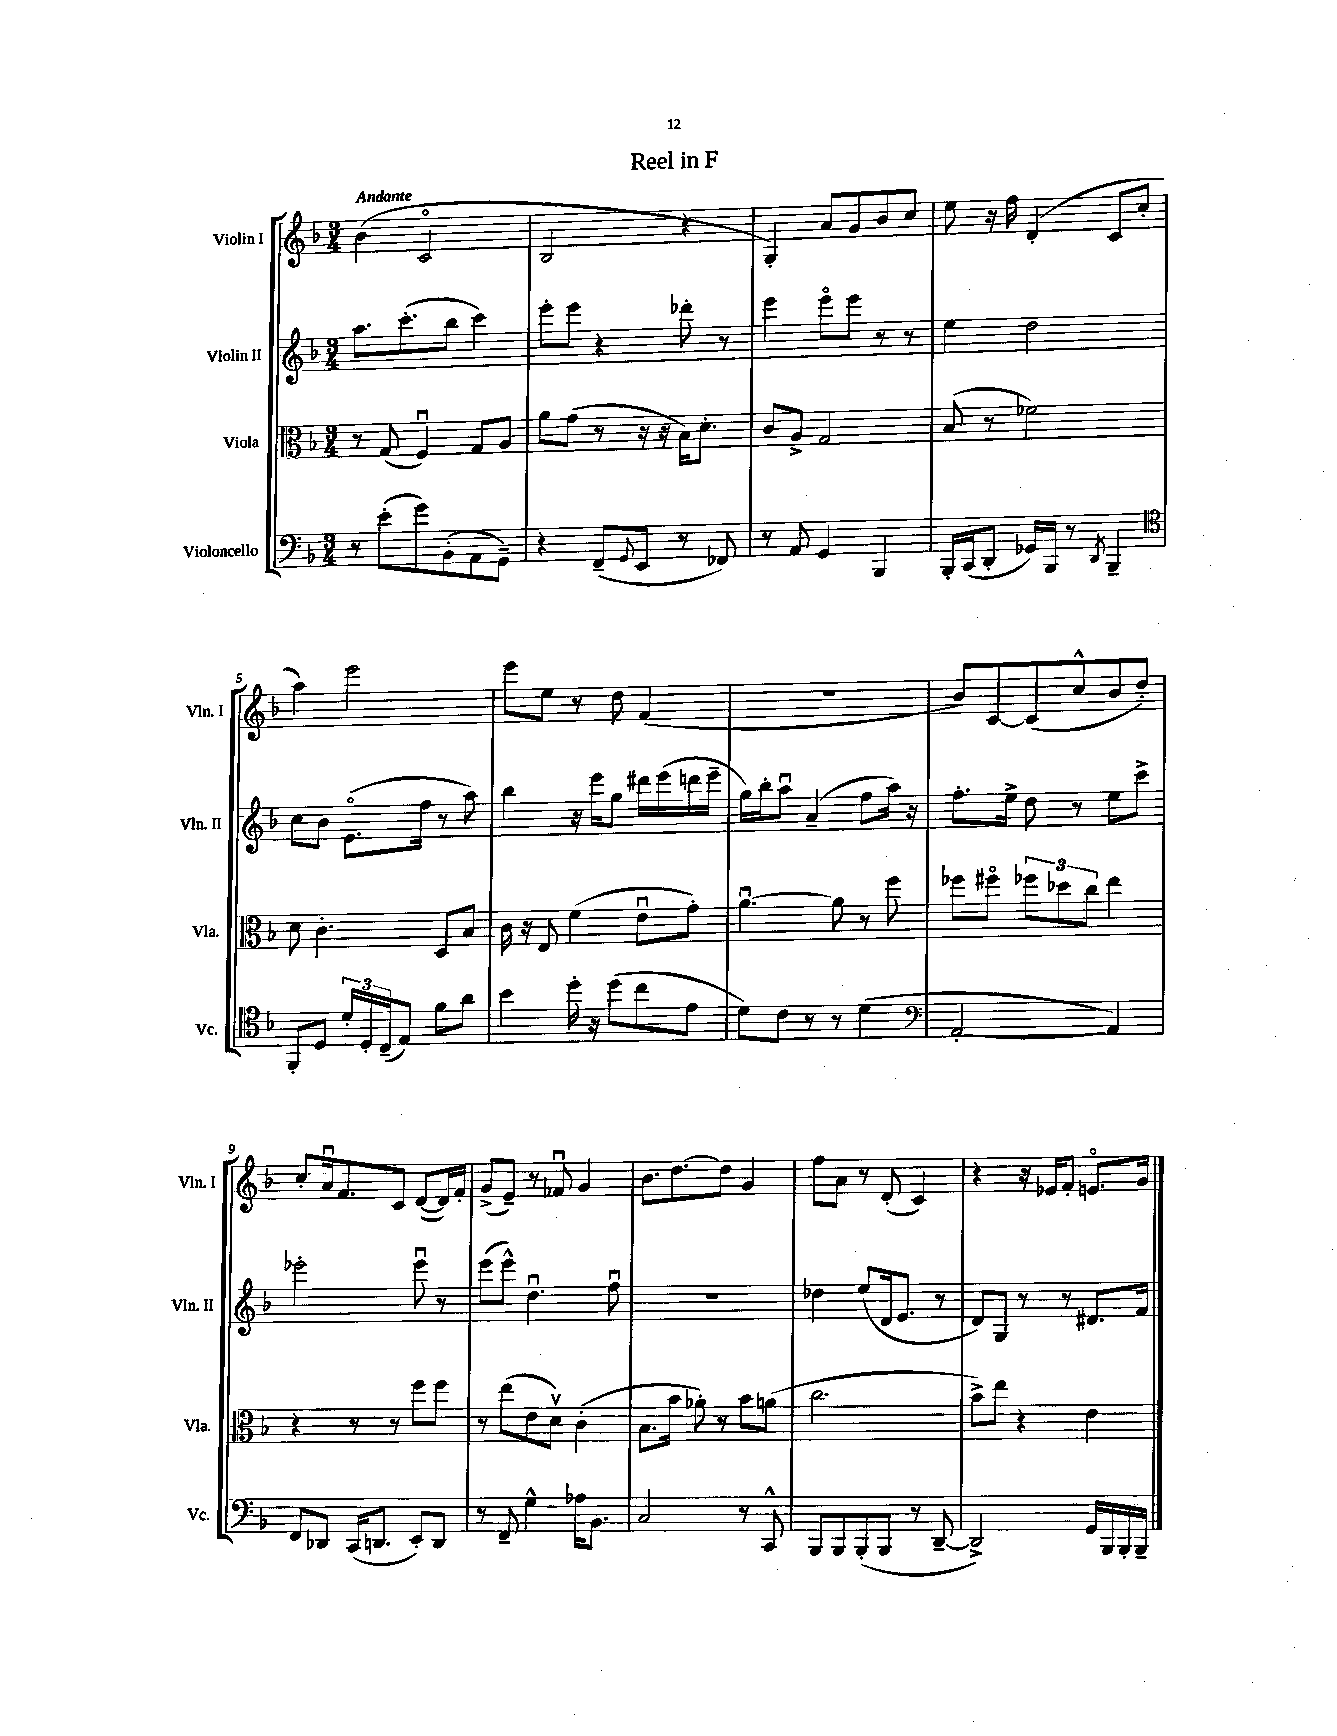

**kern	**kern	**kern	**kern
*part4	*part3	*part2	*part1
*staff4	*staff3	*staff2	*staff1
*I"Violoncello	*I"Viola	*I"Violin II	*I"Violin I
*I'Vc.	*I'Vla.	*I'Vln. II	*I'Vln. I
*clefF4	*clefC3	*clefG2	*clefG2
*k[b-]	*k[b-]	*k[b-]	*k[b-]
*M3/4	*M3/4	*M3/4	*M3/4
=1	=1	=1	=1
!	!	!	!LO:TX:a:B:t=Andante
8r	8r	8.aa\L	(4b-\
(8e'\L	(8G/	.	.
.	.	(8.ccc'\	.
8g\)	4Fu/)	.	2c/
(8BB-'\	.	8bb-\J	.
8AA\	8G/L	4ccc\)	.
8GG~\J)	8A/J	.	.
=2	=2	=2	=2
4r	8a\L	8eee'\L	2B-/
.	(8g\J	8eee\J	.
(8FF~/L	8r	4r	.
8qqGG/	.	.	.
8EE/J	16r	.	.
.	16r	.	.
8r	16B-\KL)	8ddd-X'\	4r
.	8.d'\J	.	.
8FF-X/)	.	8r	.
=3	=3	=3	=3
8r	8c/L	4eee\	4G'/)
8AA/	8A^/J	.	.
4GG/	2G/	8eee\L	8a/L
.	.	8eee\J	8g/
4BBB-/	.	8r	8b-/
.	.	8r	8cc/J
=4	=4	=4	=4
16BBB-'/LL	(8B-/	4ee\	8ee\
(16CC/J	.	.	.
8DD'/J	8r	.	16r
.	.	.	16ff\
16GG-X/LL)	2f-X\)	2dd\	(4d'/
16BBB-/JJ	.	.	.
8r	.	.	.
8qDD/	.	.	.
4BBB-~/	.	.	8c/L
.	.	.	8cc'/J
!!LO:LB:g=z
=5	=5	=5	=5
*clefC4	*	*	*
8FF'/L	8d\	8cc\L	4aa\)
8D/J	4.c'\	8b-\J	.
24d'/LL	.	(8.e\L	2eee\
24D'/	.	.	.
(24C~/J	.	.	.
8E/J)	.	.	.
.	.	16ff\Jk	.
8f\L	8D/L	8r	.
8a\J	8B-/J	8aa\)	.
=6	=6	=6	=6
4b-\	16c\	4bb-\	8eee\L
.	16r	.	.
.	8E/	.	8ee\J
16dd'\	(4f\	16r	8r
16r	.	16eee\KL	.
(8dd\L	.	8gg\J	8dd\
8cc\	8eu\L	16ddd#X\LL	(4f/
.	.	(16eee\	.
8e\J	8g'\J)	16dddn\	.
.	.	16eee~\JJ	.
=7	=7	=7	=7
8d\L)	[4.au\	16gg\LL)	2.r
.	.	16bb-'\J	.
8c\J	.	8aau\J	.
8r	.	(4a~/	.
8r	8a\]	.	.
(4d\	8r	8ff\L	.
.	8ff\	16aa\Jk)	.
.	.	16r	.
=8	=8	=8	=8
*clefF4	*	*	*
[2AA'/	8ff-X\L	8.ff'\L	8b-/L)
.	8ff#X\J	.	[8c/
.	.	16ee^\Jk	.
.	12ff-X\L	8dd\	(8c/]
.	12dd-X\	.	.
.	.	8r	8cc^^/
.	12cc\J	.	.
4AA/])	4ee\	8ee\L	8b-/
.	.	8ccc^\J	8dd'/J)
!!LO:LB:g=z
=9	=9	=9	=9
8FF/L	4r	2eee-X'\	8cc'/L
8DD-X/J	.	.	16au/k
.	.	.	8.f/
(16CC/KL	8r	.	.
8.DDn/J	.	.	.
.	8r	.	8c/J
8EE'/L)	8ff\L	8eee-u\	([8d/L
8DD/J	8ff\J	8r	16d/L])
.	.	.	16f'/JJ
=10	=10	=10	=10
8r	8r	(8eee\L	(8g^/L
8FF~/	(8ee\L	8eee^^\J)	8e~/J)
4G^^\	8e\	4.ddu\	8r
.	8dv\J)	.	8f-Xu/
16A-X\KL	(4c'\	.	4g/
8.BB-\J	.	.	.
.	.	8ffu\	.
=11	=11	=11	=11
2C/	8.B-\L	2.r	8.b-\L
.	16b-\Jk	.	[8.dd\
.	8a-X'\)	.	.
.	8r	.	8dd\J]
8r	8b-\L	.	4g/
8CC^^/	(8an\J	.	.
=12	=12	=12	=12
8BBB-/L	2.cc\	4dd-X\	8ff\L
8BBB-/	.	.	8a\J
(8BBB-'/	.	(8ee/L	8r
8BBB-/J	.	16d/k	(8d'/
.	.	8.e/J	.
8r	.	.	4c/)
[8DD~/	.	8r	.
=13	=13	=13	=13
2DD^/])	8b-^\L)	8d/L)	4r
.	8ee\J	8G/J	.
.	4r	8r	16r
.	.	.	16e-X/KL
.	.	8r	8f'/J
16GG/LL	4e\	8.d#X/L	8.en/L
16BBB-/	.	.	.
16BBB-'/	.	.	.
16BBB-~/JJ	.	16f/Jk	16g/Jk
==	==	==	==
*-	*-	*-	*-
